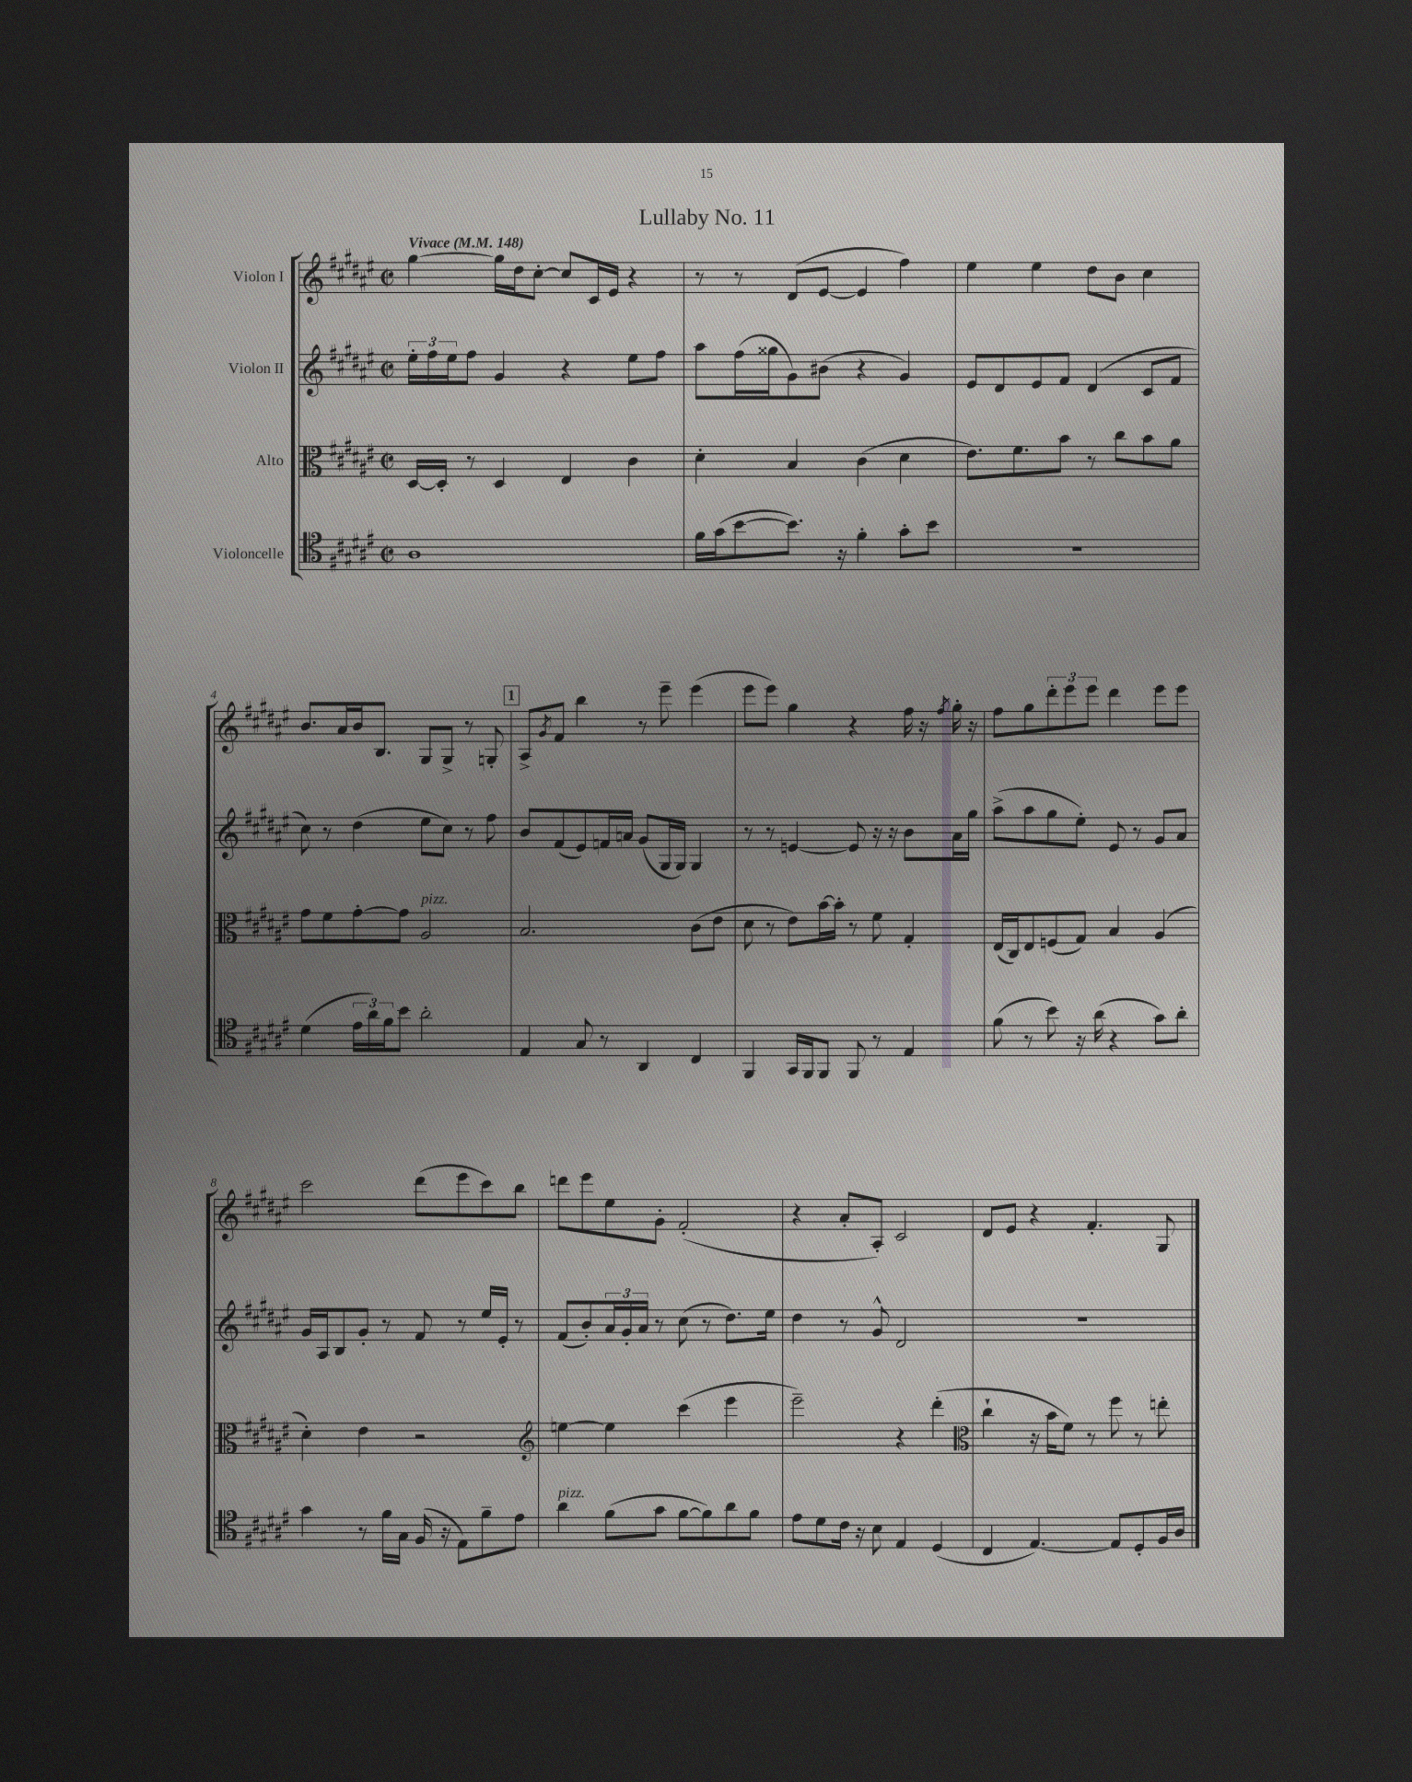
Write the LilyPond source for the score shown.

\header { title = "Lullaby No. 11" }
<<
\new StaffGroup <<
\new Staff = "s0" \with { instrumentName = "Violon I" } {
    \clef treble \key fis \major \defaultTimeSignature \time 2/2 \tempo "Vivace" 4 = 148
    gis''4~ gis''16 dis''16 cis''8~-. cis''8 cis'16 eis'16 r4 |
    r8 r8 dis'8( eis'8~ eis'4 fis''4) |
    eis''4 eis''4 dis''8 b'8 cis''4 |
    b'8. ais'16 b'16 b8. gis8 gis8-> r8 g8-. |
    \mark \markup { \box "1" } ais8-> \acciaccatura { gis'8 } fis'8 b''4 r8 eis'''8-- eis'''4( |
    eis'''8 eis'''8) gis''4 r4 fis''16 r16 \acciaccatura { fis''8 } gis''16-. r16 |
    fis''8 gis''8 \tuplet 3/2 { dis'''8-. eis'''8 eis'''8 } dis'''4 eis'''8 eis'''8 |
    cis'''2 dis'''8( eis'''8 cis'''8) b''8 |
    d'''8 eis'''8 eis''8 gis'8-. fis'2-.( |
    r4 ais'8-. ais8-.) cis'2 |
    dis'8 eis'8 r4 fis'4.-. gis8 \bar "|." |
}
\new Staff = "s1" \with { instrumentName = "Violon II" } {
    \clef treble \key fis \major \defaultTimeSignature \time 2/2
    \tuplet 3/2 { eis''16-. fis''16 eis''16 } fis''8 gis'4 r4 eis''8 fis''8 |
    ais''8 fis''16( gisis''16 gis'8) bis'8( r4 gis'4) |
    eis'8 dis'8 eis'8 fis'8 dis'4( cis'8 fis'8 |
    cis''8) r8 dis''4( eis''8 cis''8) r8 fis''8 |
    \mark \markup { \box "1" } b'8 fis'8( eis'8) f'16 a'16 gis'8( gis16 gis16) gis4 |
    r8 r8 e'4~ e'8 r16 r16 b'8 ais'16 gis''16 |
    ais''8->( ais''8 gis''8 eis''8-.) eis'8 r8 gis'8 ais'8 |
    gis'16 ais16 b8 gis'8-. r8 fis'8 r8 eis''16 eis'16-. r8 |
    fis'8( b'8-.) \tuplet 3/2 { ais'16 gis'16-. ais'16 } r8 cis''8( r8 dis''8.) eis''16 |
    dis''4 r8 gis'8-^ dis'2 |
    R1 \bar "|." |
}
\new Staff = "s2" \with { instrumentName = "Alto" } {
    \clef alto \key fis \major \defaultTimeSignature \time 2/2
    dis16~ dis16-. r8 dis4 eis4 cis'4 |
    dis'4-. b4 cis'4( dis'4 |
    eis'8.) fis'8. b'8 r8 cis''8 b'8 ais'8 |
    gis'8 fis'8 gis'8~-. gis'8 ais2^\markup { \italic "pizz." } |
    \mark \markup { \box "1" } b2. cis'8( eis'8 |
    dis'8 r8 eis'8) b'16~ b'16-. r8 fis'8 gis4-. |
    eis16( cis16) eis8 f8( gis8) b4 ais4( |
    dis'4-.) eis'4 r2 |
    \clef treble e''4~ e''4 cis'''4( eis'''4 |
    eis'''2--) r4 dis'''4-.( |
    \clef alto cis''4-! r16 b'16 fis'8) r8 fis''8 r8 e''8-. \bar "|." |
}
\new Staff = "s3" \with { instrumentName = "Violoncelle" } {
    \clef tenor \key fis \major \defaultTimeSignature \time 2/2
    ais1 |
    fis'16 gis'16( b'8~ b'8.) r16 fis'4-. gis'8-. b'8 |
    R1 |
    dis'4( \tuplet 3/2 { eis'16 ais'16) fis'16 } b'8 ais'2-. |
    \mark \markup { \box "1" } eis4 gis8 r8 ais,4 cis4 |
    fis,4 gis,16 fis,16 fis,8 fis,8 r8 eis4 |
    fis'8( r8 b'8) r16 ais'16( r4 gis'8) ais'8-. |
    gis'4 r8 fis'16 gis16 fis16( r16 eis8) fis'8-- eis'8 |
    ais'4^\markup { \italic "pizz." } fis'8( gis'8 fis'8~ fis'8) ais'8 fis'8 |
    eis'8 dis'8 cis'16 r16 b8 eis4 dis4( |
    cis4 eis4.~) eis8 dis8-. fis16 ais16 \bar "|." |
}
>>
>>
